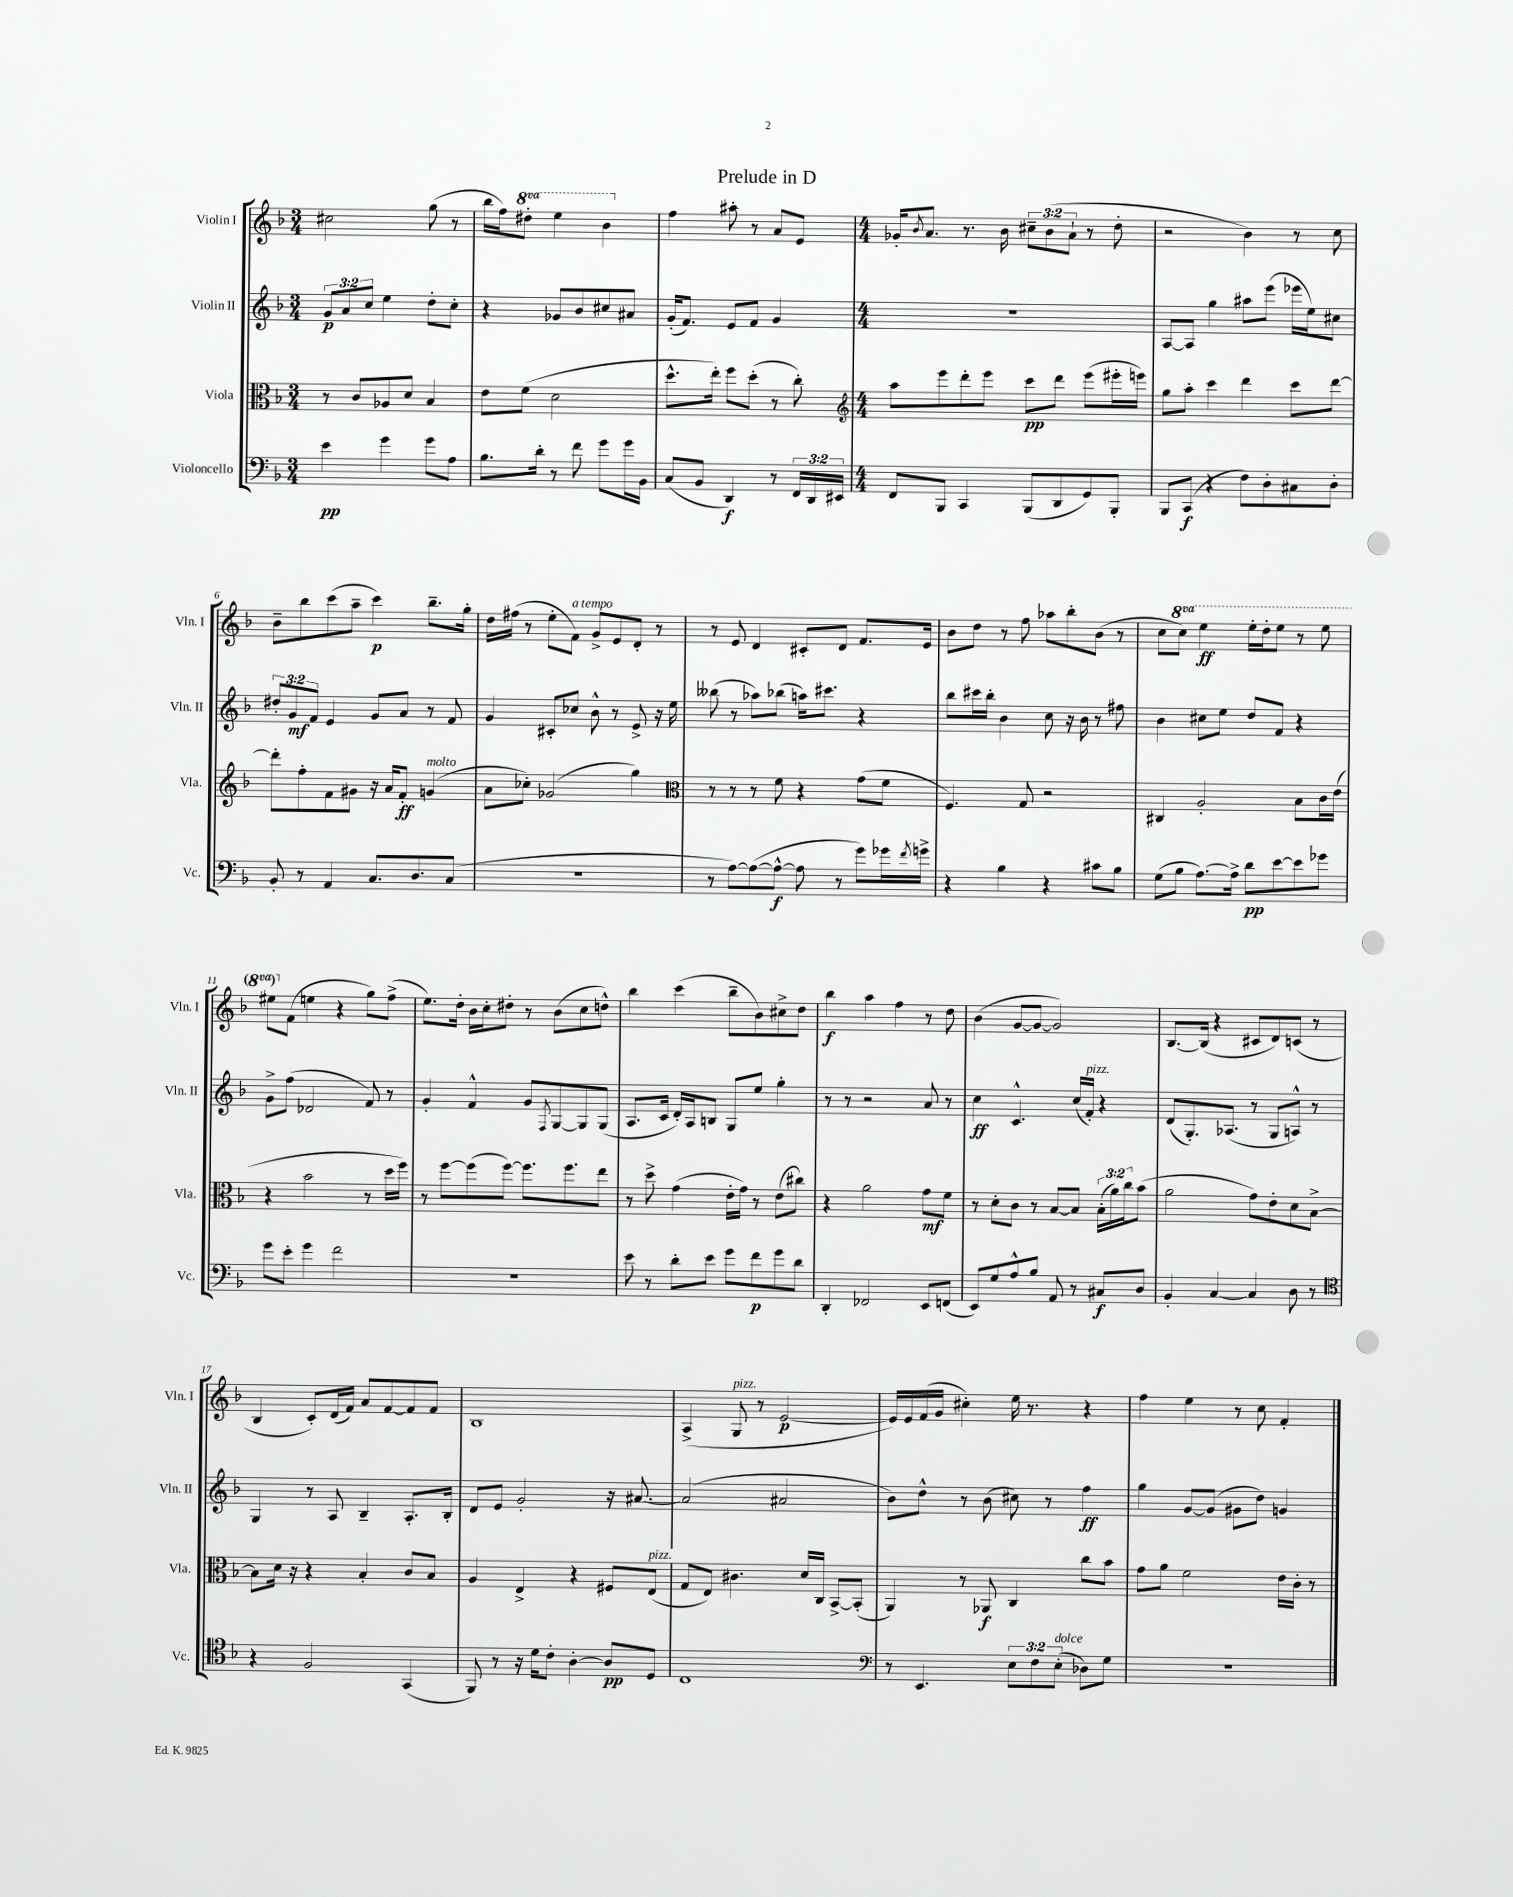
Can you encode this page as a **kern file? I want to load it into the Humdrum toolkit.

**kern	**kern	**kern	**kern
*staff4	*staff3	*staff2	*staff1
*clefF4	*clefC3	*clefG2	*clefG2
*k[b-]	*k[b-]	*k[b-]	*k[b-]
*M3/4	*M3/4	*M3/4	*M3/4
4e	8r	12g	2cc#
.	.	12a	.
.	8c	.	.
.	.	12cc	.
4g	8A-	4ee	.
.	8d	.	.
8g	4B-	8dd'	(8gg
8A	.	8cc'	8r
=	=	=	=
8.B-	8e	4r	16bb-
.	.	.	16ff)
.	(8f	.	8ddd#'
16d'	.	.	.
8r	2d	8g-	4eee
8f	.	8b-	.
8g	.	8cc#	4bb-
16g	.	8a#	.
16BB-	.	.	.
=	=	=	=
(8C	8.dd^^	(16g'	4ff
.	.	8.f)	.
8BB-	.	.	.
.	16ee')	.	.
4DD)	8ff	8e	8aa#'
.	(8dd'	8f	8r
8r	8r	4g	8a
24FF	8cc')	.	8e
24DD	.	.	.
24EE#	.	.	.
=	=	=	=
*	*clefG2	*	*
*M4/4	*M4/4	*M4/4	*M4/4
8FF	8aa	1r	16g-'
.	.	.	8qb-
.	.	.	8.a
8BBB-	8eee	.	.
4CC	8ddd'	.	8.r
.	8eee	.	.
.	.	.	16b-
(8BBB-	8ccc	.	12cc#~
.	.	.	(12b-
8DD	8ddd	.	.
.	.	.	12a`
8GG)	(8eee	.	8r
8BBB-'	16eee#'	.	8dd'
.	16eee)	.	.
=	=	=	=
8BBB-	8gg	[8A	2r
(8CC	8aa'	8A]	.
4r	4ccc	4gg	.
8F)	4ddd	8aa#	4b-)
8D'	.	(8eee	.
8C#	8ccc	16eee-	8r
.	.	16ee)	.
8D'	[8ddd	8cc#	8cc
=	=	=	=
8BB-'	8ddd']	12dd#'	8b-~
.	.	12g	.
8r	8ff'	.	8bb-
.	.	12f	.
4AA	8f	4e	(8ccc
.	8g#	.	8aa~
8.C	16r	8g	4ccc)
.	16a	.	.
.	8f'	8a	.
8.D	.	.	.
.	(4g	8r	8.bb-~
(8C	.	8f	.
.	.	.	16gg'
=	=	=	=
1r	8a	4g	16dd
.	.	.	(16ff#
.	8cc-')	.	8r
.	(2g-	8c#'	8ee'
.	.	8cc-	8f)
.	.	8b-^^	8g^
.	.	8r	8e
.	4gg)	8e^	8d'
.	.	16r	8r
.	.	16ee	.
=	=	=	=
*	*clefC3	*	*
8r	8r	(8bb--	8r
[8A)	8r	8r	8e
(8A_	8r	8aa-)	4d
8A^^_	8f	(8bb-	.
8A]	4r	16aa)	8c#'
.	.	8.ccc#	.
8r	.	.	8d
8g)	(8g	4r	8.f
16g-	8f	.	.
8qf	.	.	.
16g^	.	.	16e
=	=	=	=
4r	4.F)	8bb-	8b-
.	.	16ccc#	8dd
.	.	16bb-'	.
4B-	.	4b-	8r
.	8G	.	8ff
4r	2r	8cc	8aa-
.	.	16r	8bb-'
.	.	16b-	.
8c#	.	8r	(8b-
8B-	.	8ff#	8r
=	=	=	=
(8G	4C#	4b-	8cc
8B-	.	.	8ccc)
[8.A)	2A'	8cc#	4eee
.	.	8ee	.
16A^]	.	.	.
8d	.	8dd	16eee'
.	.	.	16ddd'
[8e	.	8f	8eee
8e]	8B-	4r	8r
8g-	16c	.	8eee
.	(16e	.	.
=	=	=	=
8g	4r	8g^	8eee#
8e'	.	(8ff	(8f
4g	2b-	2d-	4ee
2f	.	.	4r
.	8r	8f)	8gg)
.	16dd	8r	(8ff^
.	16ff)	.	.
=	=	=	=
1r	8r	4g'	8.ee)
.	[8ff	.	.
.	.	.	16dd'
.	(8ff]	4f^^	16b-
.	.	.	16cc'
.	[8ff)	.	8dd#'
.	8.ff]	8g	8r
.	.	8qF	.
.	.	[8G	(8b-
.	8.ff	.	.
.	.	8G]	8cc
.	8ee	(8G	8dd^^)
=	=	=	=
8e	8r	8.A	4bb-
8r	8dd^	.	.
.	.	16c	.
8d'	(4g	16d')	(4ccc
.	.	16A	.
8e	.	8B	.
8g	16e'	8G	8bb-~
.	16g)	.	.
8f	8r	8ee	8b-)
8g	(8e	4gg'	8cc#^
8d	8cc#)	.	8dd
=	=	=	=
4DD'	4r	8r	4bb-
.	.	8r	.
2FF-	2a	2r	4aa
.	.	.	4ff
8EE	8g	8a	8r
(8FF	8f	8r	8dd
=	=	=	=
8EE)	8r	4cc	(4b-
8G	8d'	.	.
8A^^	8c	4.c^^	[8g
8B-	8r	.	8g_
8AA	[8B-	.	2g])
8r	8B-]	(16cc	.
.	.	16f')	.
8C#	(24B-'	4r	.
.	24a)	.	.
.	24cc	.	.
8D	(8b-	.	.
=	=	=	=
4BB-'	2a	(8d	[8.B-
.	.	8.G')	.
.	.	.	(16B-]
[4C	.	.	4r
.	.	(8.A-	.
4C]	8g)	8r	8c#
.	8e'	8G	8d)
8D	8d	8A^^)	(8c
8r	[8B-^	8r	8r
=	=	=	=
*clefC4	*	*	*
4r	8B-]	4G	4B-
.	16d	.	.
.	16r	.	.
2F	4r	8r	8c')
.	.	8A	(16d
.	.	.	16f)
.	4B-'	4B-~	8a
.	.	.	[8f
(4GG	8c	8.A'	8f]
.	8B-	.	8f
.	.	16B-'	.
=	=	=	=
8FF)	4A	8d	1B-
8r	.	8e	.
16r	4E^	2g'	.
16d	.	.	.
8c'	.	.	.
[4A'	4r	.	.
8A]	8F#	16r	.
.	.	[8.a#	.
8D	(8E	.	.
=	=	=	=
1C	8G	(2a#]	(4A^
.	8E)	.	.
.	4.c#	.	8G
.	.	.	8r
.	.	2a#	[2e
.	16d	.	.
.	16C	.	.
.	[8BB-^	.	.
.	(8BB-']	.	.
=	=	=	=
*clefF4	*	*	*
8r	4AA)	8b-)	16e])
.	.	.	16e
4.EE	.	8dd^^	(16f
.	.	.	16g
.	8r	8r	4cc#')
.	8AA-	(8b-	.
12E	4C	8cc#)	16ee
.	.	.	8.r
12F	.	.	.
.	.	8r	.
(12E'	.	.	.
8D-)	8cc	4ff	4r
8G	8b-	.	.
=	=	=	=
1r	8g	4gg	4ff
.	8a	.	.
.	2f	[8g	4ee
.	.	(8g]	.
.	.	8g#	8r
.	.	8dd)	8cc
.	16e	4g	4f'
.	16c'	.	.
.	8r	.	.
==	==	==	==
*-	*-	*-	*-
